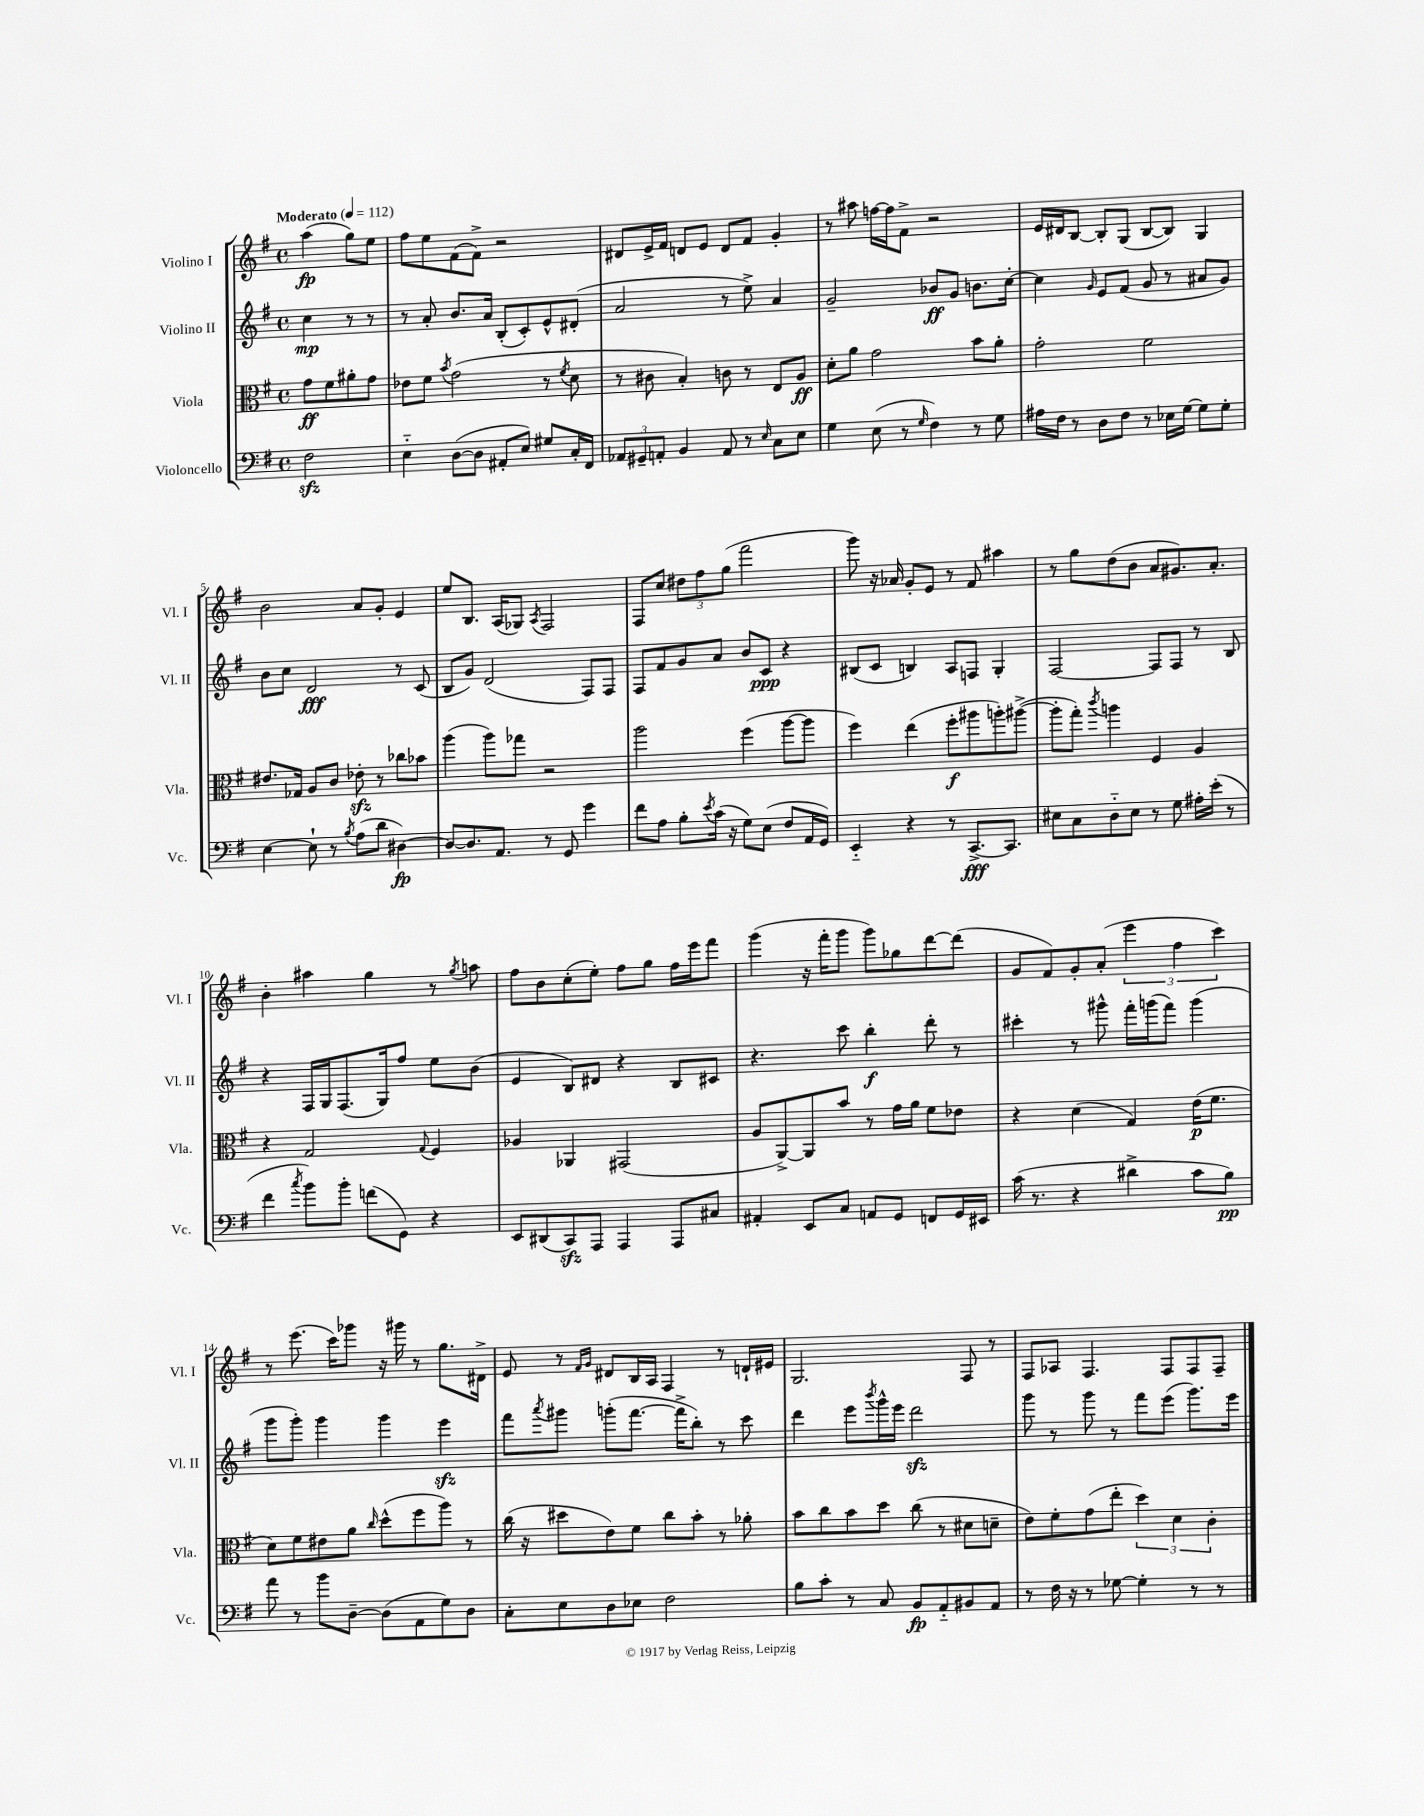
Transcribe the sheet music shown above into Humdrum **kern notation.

**kern	**kern	**kern	**kern
*staff4	*staff3	*staff2	*staff1
*clefF4	*clefC3	*clefG2	*clefG2
*k[f#]	*k[f#]	*k[f#]	*k[f#]
*M4/4	*M4/4	*M4/4	*M4/4
*met(c)	*met(c)	*met(c)	*met(c)
*MM112	*MM112	*MM112	*MM112
2F#\	8g\L	4cc\	(4aa\
.	8f#\	.	.
.	8a#'\	8r	8gg\L)
.	8g\J	8r	8ee\J
=	=	=	=
4E'~\	8e-\L	8r	8ff#\L
.	8f#\J	8a'/	8ee\
.	8qb/	.	.
([8D\L	(2g\	8.b/L	(8f#\
8D\]J	.	.	8f#^\J)
.	.	16a/Jk	.
8AA#'/L	.	(8B'/L	2r
8E/J)	.	8c'/)	.
8G#/L	8r	8e^^/	.
.	8qf#/	.	.
16C'/L	8d\	(8d#'/J	.
16FF#/JJ	.	.	.
=	=	=	=
12AA-/L	8r	2a/	8d#/L
12GG#~/	.	.	.
.	8c#\	.	16e^/L
12AA'/J	.	.	.
.	.	.	16f#/JJ
4BB/	4B'/)	.	8d/L
.	.	.	8e/J
8AA/	8c\	8r	8d/L
8r	8r	8ee^\)	8f#/J
16qqE/	.	.	.
8C\L	8E/L	4a/	4g'/
8E\J	8A/J	.	.
=	=	=	=
4G\	8d'\L	2g~/	8r
.	8a\J	.	8aa#\
(8E\	2g\	.	[16ff\LL
.	.	.	16ff\]J
8r	.	.	8f#^\J
16qqG/	.	.	.
4F#\)	.	8b-/L	2r
.	.	8g/J	.
8r	8b\L	8.b\L	.
8G\	8a'\J	.	.
.	.	[16cc'\Jk	.
=	=	=	=
16A#\LL	2g'\	4cc\]	16e/LL
16F#\JJ	.	.	16d#/J
8r	.	.	[8B/J
.	.	16qqg/	.
8D\L	.	8e/L	8B'/]L
8F#\J	.	(8f#/J	(8G/J
8r	2f#\	8g/	[8B/L
16E-\LL	.	8r	8B/]J)
[16G\JJ	.	.	.
8G\]L	.	8a#/L	4G/
8G'\J	.	8g/J)	.
=	=	=	=
[4E\	8.e#/L	8b\L	2b\
.	.	8cc\J	.
.	16G-/Jk	.	.
8E`\]	8A/L	2d/	.
8r	8c/J	.	.
8qB/	.	.	.
(8A\L	8e-'\	.	8a/L
8d\J	8r	.	8g'/J
[4D#\)	8cc-\L	8r	4e/
.	8b-\J	(8c/	.
=	=	=	=
8D#/_L	(4aa\	8B/L	8ee/L
8.D#/]	.	8g/J)	8.B/J
.	8aa\L)	(2d/	.
8.AA/J	.	.	(16A/LK
.	8gg-\J	.	8G-/J)
.	.	.	8qA/
8r	2r	.	2F#/
8GG/	.	.	.
4g\	.	8F#/L)	.
.	.	8F#/J	.
=	=	=	=
8f#\L	2aa\	8F#/L	8F#/L
8A\J	.	8f#/	8cc/J
8B'\L	.	8g/	12dd#\L
.	.	.	12ff#\
8qe/	.	.	.
(16c\Jk	.	8a/J	.
.	.	.	(12gg\J
16r	.	.	.
8G\L)	(4ff#\	8b/L	2fff#\
(8E\J	.	8c/J	.
8F#/L	[8aa\L	4r	.
16AA/L	8aa\]J	.	.
16GG/JJ)	.	.	.
=	=	=	=
4EE'~/	4ff#\)	(8B#/L	8ggg\)
.	.	8c/J	16r
.	.	.	16a-/
4r	(4ee\	4B/)	8g'/L
.	.	.	8e/J
8r	8ff#'\L	8A/L	8r
[8.CC^/L	8aa#\	8F/J	8f#/
.	8aa'\)	4G'/	4aa#\
8.CC/]J	.	.	.
.	([8aa#^\J	.	.
=	=	=	=
8E#\L	8aa#'\]L	[2F#/	8r
8C\	8gg'\J)	.	8gg\L
.	8qccc/	.	.
8D'~\	4aa\	.	(8dd\
8E#\J	.	.	8b\J
8r	4F#/	8F#/]L	8a/L
8G\	.	8F#/J	8.g#/)
16A#'\LL	4A/	8r	.
(16e'\JJ	.	.	8.a'/J
8r	.	8B/	.
=	=	=	=
4f#\	4r	4r	4b'\
8qcc/	.	.	.
8b\L)	2G/	16F#/LL	4aa#\
.	.	16G/J	.
8b'\J	.	(8.F#/	.
(8f\L	.	.	4gg\
.	.	16G/k)	.
8GG\J)	.	8ff#/J	.
.	8qqG/	.	.
4r	4F#/	8ee\L	8r
.	.	.	8qgg/
.	.	(8b\J	8aa\
=	=	=	=
8EE/L	4A-/	4e/	8ff#\L
(8DD#/	.	.	8b\
8CC/)	4AA-/	8B/L)	(8cc'\
8AAA/J	.	8d#/J	8ee'\J)
4AAA/	(2GG#/	4r	8ff#\L
.	.	.	8gg\J
8AAA/L	.	8B/L	16ff#\LL
.	.	.	16eee\J
8C#/J	.	8c#/J	8fff#\J
=	=	=	=
4AA#'/	8A/L	4.r	(4ggg\
.	[8AA^/)	.	.
8EE/L	8AA/]	.	16r
.	.	.	16fff#'\LK
8C/J	8b/J	8ccc\	8ggg\J
8AA/L	8r	4bb'\	8ggg\L)
8GG/J	16g\LL	.	8gg-\
.	16a\JJ	.	.
8FF/L	8f#\L	8ddd'\	[8ddd\
16GG/L	8e-\J	8r	(8ddd\]J
16EE#/JJ	.	.	.
=	=	=	=
(16c\	4r	4ccc#'\	8g/L
8.r	.	.	.
.	.	.	8f#/)
4r	(4d\	8r	8g'/
.	.	8ggg#^^\	(8a'/J
4d#^\	4G/)	16fff#'\LL	6eee\
.	.	(16ggg\J	.
.	.	8fff#\J)	.
.	.	.	6ff#\
8c\L	(16e\LK	(4ggg\	.
.	8.f#\J	.	.
.	.	.	6ccc\)
8B\J)	.	.	.
=	=	=	=
8a\	8d\L)	8ggg\L	8r
8r	8f#\	8ggg'\J)	(8.eee\
8b\L	8e#\	4ggg\	.
.	.	.	16ccc\LK)
[8D~\J	8a\J	.	8ggg-\J
.	16qqcc/	.	.
(8D\]L	(8dd^^\L	4ggg\	16r
.	.	.	16ggg#\
8AA\	8ff#\	.	8r
8G\)	8aa\J)	4eee\	8.gg\L
8D\J	8r	.	.
.	.	.	16d#^\Jk
=	=	=	=
8C'\L	(16cc\	8fff#\L	8e/
.	16r	.	.
.	.	8qaaa/	.
8E\	8dd#\L	8ggg#\J	8r
.	.	.	16qqf#/LL
.	.	.	16qqg/JJ
8D\	8e\)	(8ggg'\L	8d#/L
8E-\J	8f#\J	[8.fff#\J	16B/L
.	.	.	16A/JJ
2F#\	8cc\L	.	4F#/
.	.	16fff#^\]LK	.
.	8b'\J	8bb'\J)	.
.	8r	8r	8r
.	8a-'\	8ccc\	16d`/LL
.	.	.	16e#/JJ
=	=	=	=
8B\L	8b\L	4ddd\	2.G/
8c'\J	8cc\	.	.
8r	8b\	8eee\L	.
.	.	8qbbb/	.
8C/	8dd\J	16ggg^^\L	.
.	.	16eee\JJ	.
8BB/L	(8cc\	2ddd\	.
8AA'~/	8r	.	.
8BB#/	8d#\L	.	8F#/
8AA/J	8d~\J	.	8r
=	=	=	=
8r	8e\L)	8ggg\	8F#/L
16F#\	8f#'\	8r	8A-/J
16r	.	.	.
8r	(8g\	8ggg\	4.F#/
[8G-\	8ee'\J	8r	.
4G-'\]	6dd\)	8fff#\L	.
.	.	(8eee\J	8F#/L
.	6d\	.	.
8r	.	8.ggg\L)	8F#/
.	6c'\	.	.
8r	.	.	8F#~/J
.	.	16eee\Jk	.
==	==	==	==
*-	*-	*-	*-
